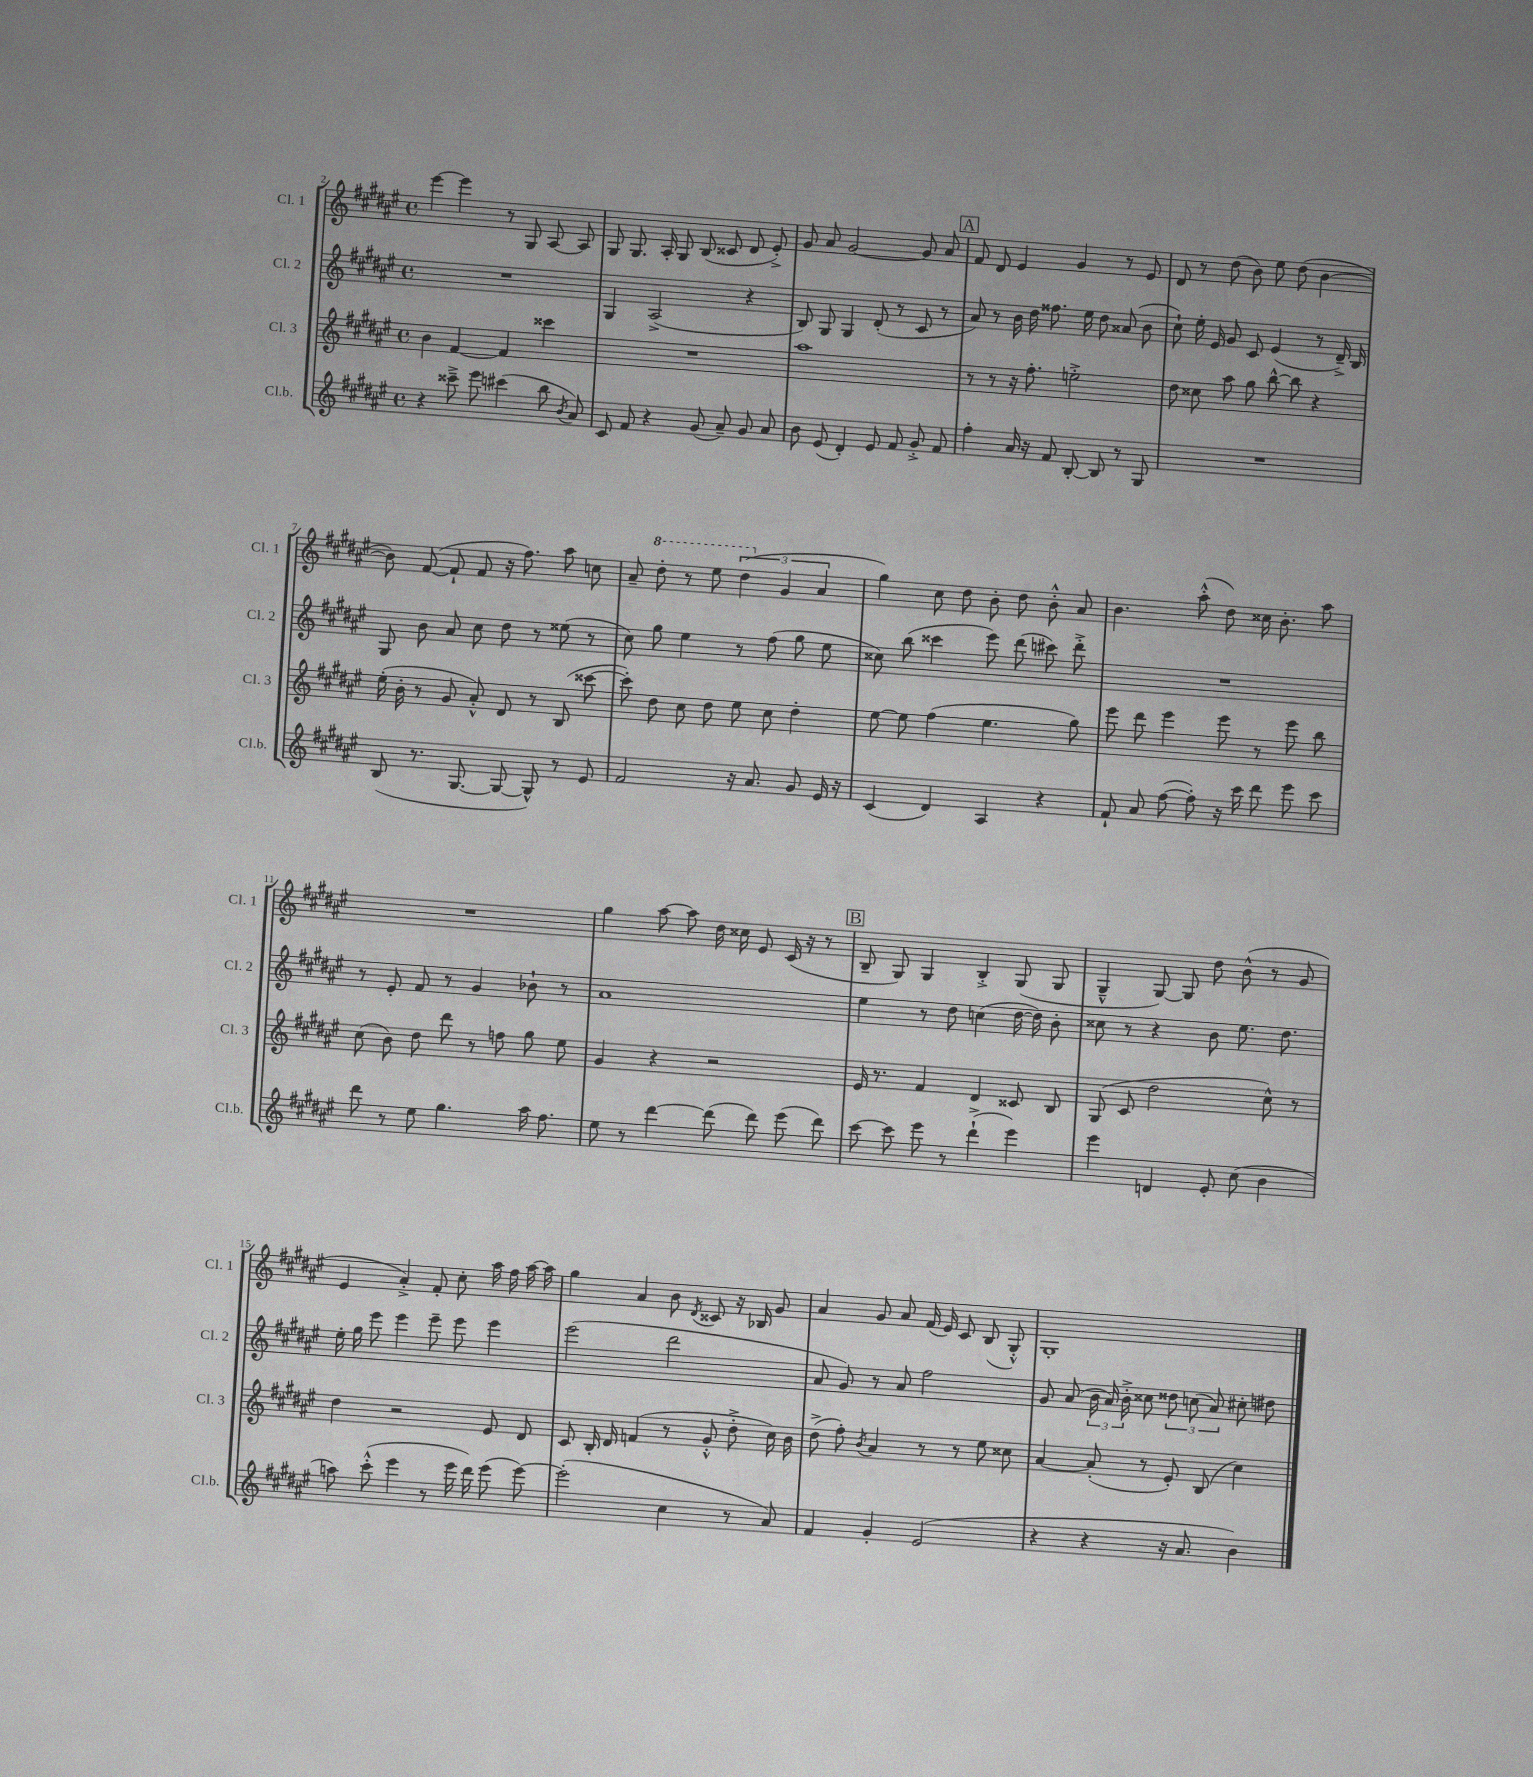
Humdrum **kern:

**kern	**kern	**kern	**kern
*staff4	*staff3	*staff2	*staff1
*clefG2	*clefG2	*clefG2	*clefG2
*k[f#c#g#d#a#e#]	*k[f#c#g#d#a#e#]	*k[f#c#g#d#a#e#]	*k[f#c#g#d#a#e#]
*M4/4	*M4/4	*M4/4	*M4/4
*met(c)	*met(c)	*met(c)	*met(c)
4r	4b	1r	[4eee#
8ccc##~^	[4f#	.	4eee#]
8eee#	.	.	.
(4ccc#	4f#]	.	8r
.	.	.	8G#
8bb	4ccc##	.	[8A#
8qb	.	.	.
8a#)	.	.	8A#]
=	=	=	=
8c#	1r	4G#	8G#
8f#	.	.	8.G#
4r	.	(2A#^	.
.	.	.	16A#'
.	.	.	8G#
(8g#	.	.	(8B
8a#~)	.	.	8c##
8g#	.	4r	8d#
8a#	.	.	8e#'^)
=	=	=	=
8b	1aa#	8B)	8g#
(8e#	.	8G#	8a#
4d#')	.	4G#	[2g#
8e#	.	(8d#'	.
8f#	.	8r	.
8g#'^	.	8c#	8g#]
8f#	.	8r	8a#
=	=	=	=
4ff#'	8r	8a#)	8f#
.	8r	8r	8d#
16a#	16r	16b	4e#
16r	8.ff#'	16dd#	.
8f#	.	8.ff##	.
[8B'	2ee'^	.	4g#
.	.	16ee#	.
8B]	.	8dd#	.
8r	.	(8a##	8r
8G#	.	8b	8e#
=	=	=	=
1r	8dd#	8cc#`)	8d#
.	8cc##	16ee#'	8r
.	.	16e#	.
.	8aa#	8g#	(8dd#
.	8gg#	8c#	8b)
.	[8bb^^	(4e#	8ee#
.	8bb]	.	(8dd#
.	4r	8r	[4b
.	.	16d#~^)	.
.	.	16B	.
=	=	=	=
(8B	(16ee#'	8G#	8b])
.	16b'	.	.
8.r	8r	8b	([8f#
.	8g#	8a#	8f#`]
[8.G#	.	.	.
.	8a#'^^)	8cc#	8f#
8G#_	8d#	8dd#	16r
.	.	.	8.ff#)
8G#^^])	8r	8r	.
8r	(8B	(8ee##	8aa#
8e#	[8ccc##	8r	8cc
=	=	=	=
2f#	8ccc##'])	8cc#)	8a#~
.	8dd#	8gg#	8ddd#'
.	8cc#	4ee#	8r
.	8dd#	.	8eee#
16r	8ee#	8r	(6ddd#
8.a#	.	.	.
.	8cc#	(8ff#	.
.	.	.	6g#
8g#	4dd#'	8gg#	.
.	.	.	6a#
16e#	.	8ee#	.
16r	.	.	.
=	=	=	=
(4c#	[8ee#	8cc##)	4gg#)
.	8ee#]	(8bb	.
4d#)	(4ff#	4ccc##	8cc#
.	.	.	8dd#
4A#	4.ee#	8eee#)	8b'
.	.	(8ddd#	8dd#
4r	.	8ccc#)	8b'^^
.	8gg#)	8ddd#'^	8a#
=	=	=	=
8f#`	8eee#	1r	4.b
8a#	8ddd#	.	.
([8ff#	4eee#	.	.
8ff#'])	.	.	(8aa#'^^
16r	8eee#	.	8dd#)
16ccc#	.	.	.
8ddd#	8r	.	16cc##
.	.	.	8.b'
8eee#	8eee#	.	.
8ccc#	8bb	.	8aa#
=	=	=	=
8ddd#	(8cc#	8r	1r
8r	8b)	8e#'	.
8ee#	8dd#	8f#	.
4.gg#	8ddd#	8r	.
.	8r	4g#	.
.	8ff	.	.
16aa#	8gg#	8b-`	.
8.ff#	.	.	.
.	8ee#	8r	.
=	=	=	=
8ee#	4g#	1a#	4gg#
8r	.	.	.
[4ddd#	4r	.	[8aa#
.	.	.	8aa#]
(8ddd#]	2r	.	16dd#
.	.	.	16cc##
8ddd#)	.	.	8e#
(8eee#	.	.	(16c#
.	.	.	16r
8ddd#)	.	.	8r
=	=	=	=
[8ccc#	16e#	4ee#	8B~
.	8.r	.	.
8ccc#]	.	.	8G#)
8eee#	4f#	8r	4G#
8r	.	8dd#	.
(4ddd#`^	4d#	(4cc	4B'^
4eee#)	8c##	[16dd#	(8G#
.	.	16dd#])	.
.	8B	8b'	8G#
=	=	=	=
4eee#	(8G#	8cc##	4G#~^^
.	8c#	8r	.
4d	2dd#	4r	[8G#)
.	.	.	8G#]
8e#'	.	8b	8dd#
(8cc#	.	8.ee#	(8b^^
4b	8cc#^^)	.	8r
.	.	8.dd#	.
.	8r	.	8g#
=	=	=	=
8aa)	4dd#	16ee#'	4e#
.	.	16gg#	.
(8ccc#'^^	.	8eee#	.
4eee#	2r	4eee#	4a#'^)
8r	.	8eee#~	8f#'
16eee#	.	8eee#	8cc#'
16ddd#)	.	.	.
(8eee#	8e#	4eee#	16aa#
.	.	.	16ff#
[8eee#)	8d#	.	[16aa#
.	.	.	16aa#]
=	=	=	=
(2eee#']	8c#	(2eee#	4gg#
.	16B'	.	.
.	16d#	.	.
.	(4f	.	4a#
4cc#	8r	2ddd#	8b
.	.	.	8qd#
.	8g#'^^	.	8c##
8r	8dd#'^	.	16r
.	.	.	16B-
8a#)	16cc#)	.	8g#
.	16b	.	.
=	=	=	=
4f#	(8dd#^	8a#	4a#
.	8ff#')	8g#)	.
.	8qb	.	.
4g#'	4a#	8r	8g#
.	.	8a#	8a#
(2e#	8r	2ff#	(16f#
.	.	.	16e#)
.	8r	.	8c#
.	8ee#	.	(8B
.	8cc##	.	8G#'^^)
=	=	=	=
4r	[4a#	8g#	1G#'
.	.	(8a#	.
4r	(8a#']	24b	.
.	.	24a#)	.
.	.	24b'^	.
.	8r	8cc##	.
16r	8e#')	12dd##	.
8.a#	.	.	.
.	.	(12cc	.
.	(8B	.	.
.	.	12a#)	.
4b)	4cc#)	8cc#'	.
.	.	8dd#	.
==	==	==	==
*-	*-	*-	*-
